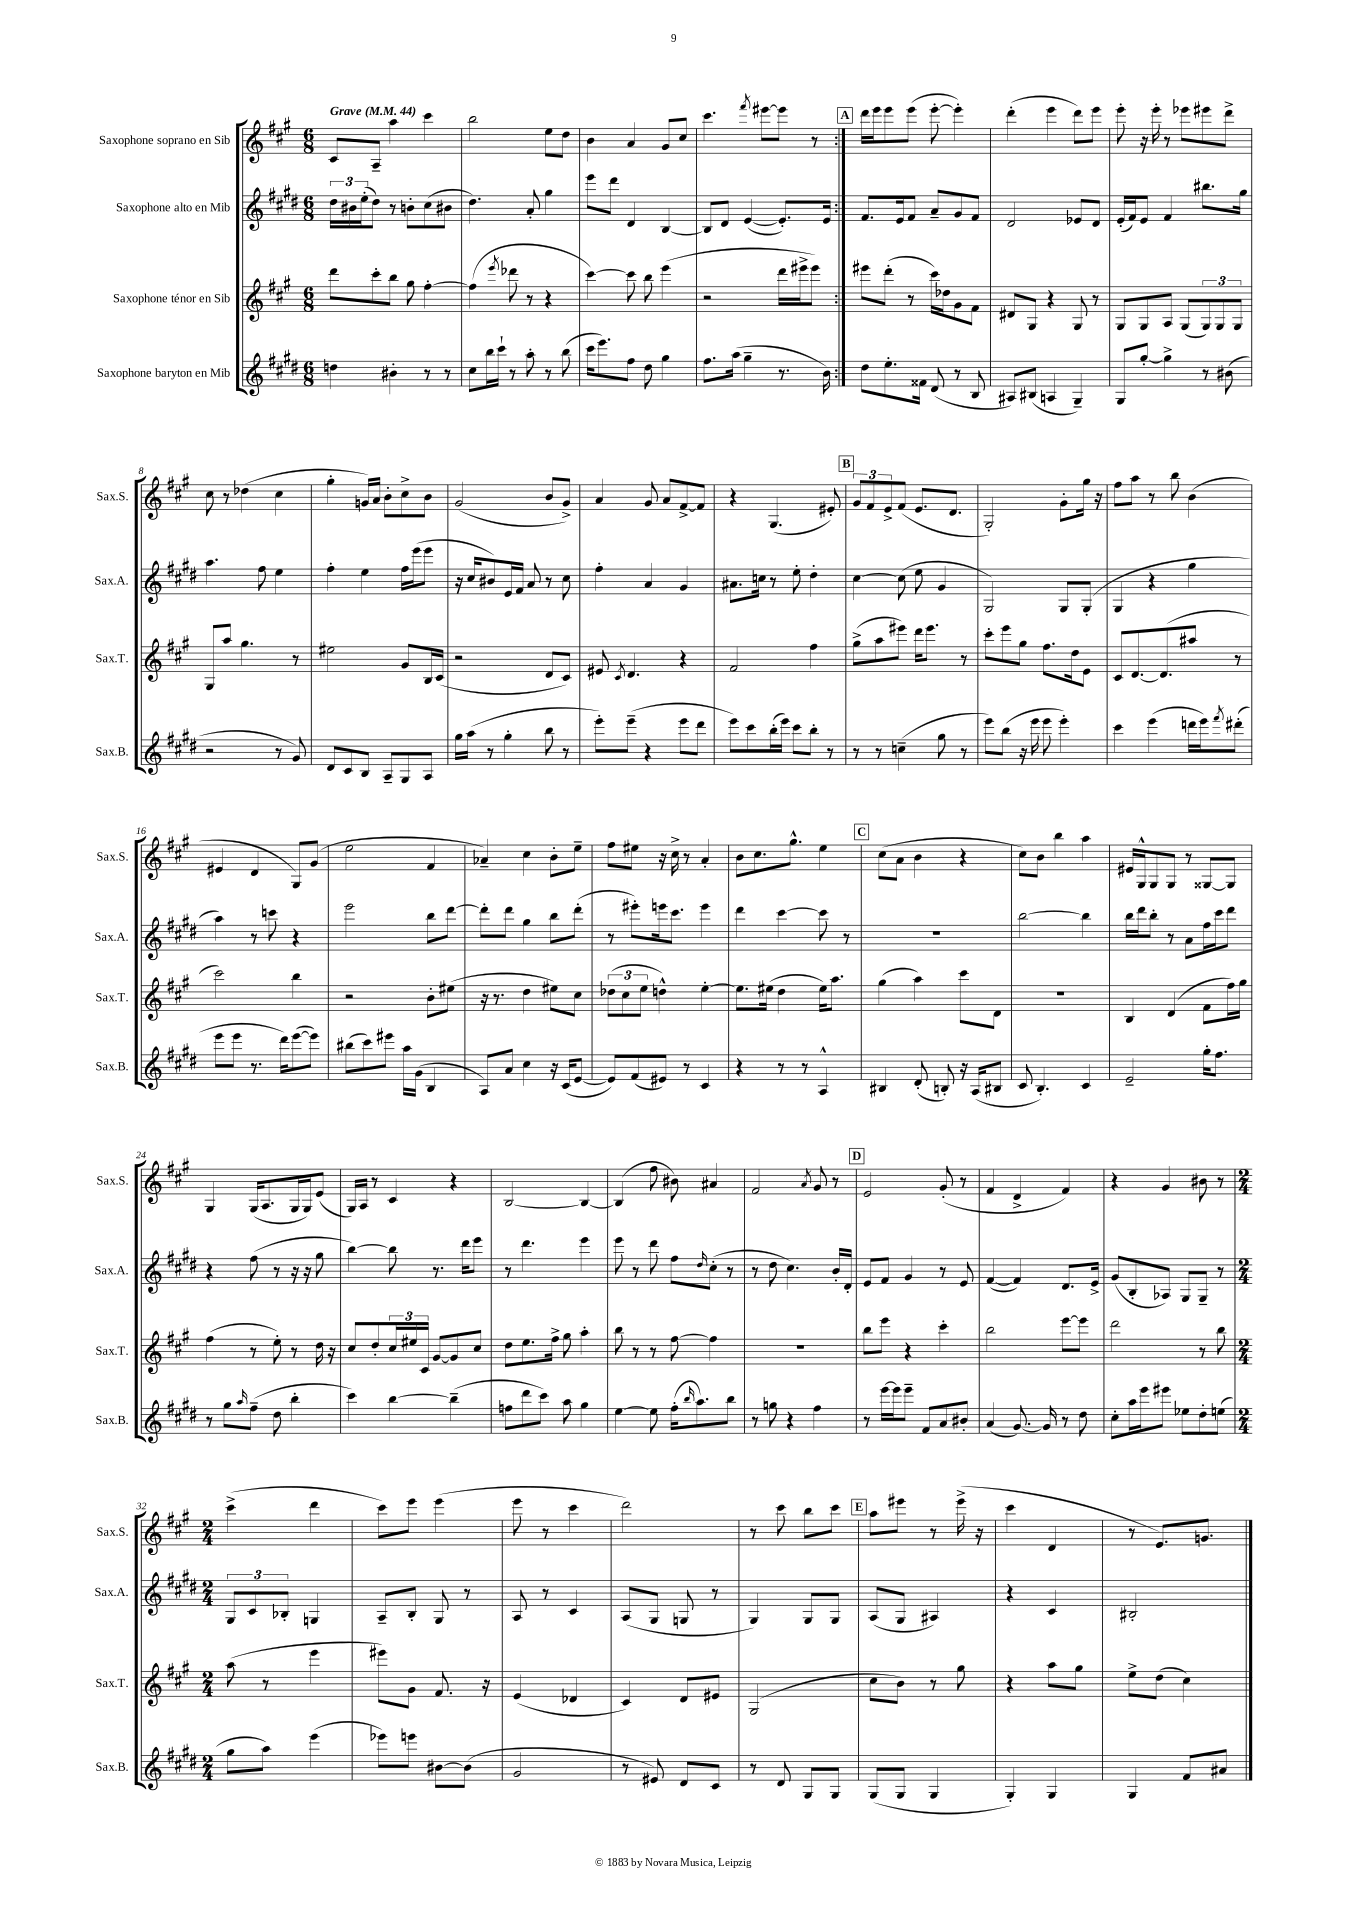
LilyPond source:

<<
\new StaffGroup <<
\new Staff = "s0" \with { instrumentName = "Saxophone soprano en Sib" shortInstrumentName = "Sax.S." } {
    \clef treble \key a \major \numericTimeSignature \time 6/8 \tempo "Grave" 4 = 44
    \repeat volta 2 { cis'8 a8-- a''4 cis'''4 |
    b''2 e''8 d''8 |
    b'4 a'4 gis'8 cis''8 |
    cis'''4. \acciaccatura { fis'''8 } eis'''8~ eis'''8 r8 | }
    \mark \markup { \box "A" } d'''16 e'''16 e'''8 e'''8( e'''8~-. e'''4-.) |
    d'''4-.( e'''4 d'''8) e'''8 |
    e'''8-. r16 e'''16-. r8 ees'''8 eis'''8 d'''8-> |
    cis''8 r8 des''4( cis''4 |
    gis''4-. g'16) a'16 b'8-. cis''8-> b'8 |
    gis'2( b'8 gis'8->) |
    a'4 gis'8 a'8 fis'8~-> fis'8 |
    r4 gis4.( eis'8-.) |
    \mark \markup { \box "B" } \tuplet 3/2 { gis'8 fis'8 e'8-> } fis'8( e'8. d'8. |
    gis2-.) gis'8-. gis''16 r16 |
    fis''8 a''8 r8 b''8 b'4( |
    eis'4 d'4 gis8) gis'8( |
    e''2 fis'4 |
    aes'4--) cis''4 b'8-. e''8-- |
    fis''8 eis''8 r16 cis''16-> r8 a'4-. |
    b'8 cis''8. gis''8.-^ e''4 |
    \mark \markup { \box "C" } cis''8( a'8 b'4 r4 |
    cis''8) b'8 b''4 a''4 |
    eis'16 gis16-^ gis8 gis8 r8 gisis8~ gisis8 |
    gis4 gis16( a8. gis16 gis16) e'8( |
    gis16) a16 r8 cis'4 r4 |
    b2~ b4~ |
    b4( fis''8 bis'8) ais'4 |
    fis'2 \acciaccatura { a'8 } gis'8 r8 |
    \mark \markup { \box "D" } e'2 gis'8-.( r8 |
    fis'4 d'4-> fis'4) |
    r4 gis'4 bis'8 r8 |
    \numericTimeSignature \time 2/4 cis'''4->( d'''4 |
    cis'''8) e'''8 e'''4( |
    e'''8 r8 cis'''4 |
    d'''2) |
    r8 cis'''8 b''8 cis'''8 |
    \mark \markup { \box "E" } a''8 eis'''8 r8 eis'''16->( r16 |
    cis'''4 d'4 |
    r8 e'8.) g'8. \bar "|." |
}
\new Staff = "s1" \with { instrumentName = "Saxophone alto en Mib" shortInstrumentName = "Sax.A." } {
    \clef treble \key e \major \numericTimeSignature \time 6/8
    \repeat volta 2 { \tuplet 3/2 { dis''16 bis'16 e''16-.( } dis''8) r8 b'8-. cis''8( bis'8 |
    dis''4.) a'8-. gis''4 |
    e'''8 dis'''8 dis'4 b4~ |
    b8 dis'8 e'4~( e'8.-.) e'16 | }
    \mark \markup { \box "A" } fis'8. e'16 fis'8 a'8-- gis'8 fis'8 |
    dis'2 ees'8 dis'8 |
    e'16-.( fis'16) e'8 fis'4 bis''8. gis''16 |
    a''4. fis''8 e''4 |
    fis''4-. e''4 fis''16 e'''16( e'''8 |
    r16 cis''16 bis'8) e'16 fis'16 a'8 r8 cis''8 |
    fis''4-. a'4 gis'4 |
    ais'8. c''16 r8 e''8-. dis''4-. |
    \mark \markup { \box "B" } cis''4~ cis''8( e''8 gis'4 |
    gis2) gis8 gis8-.( |
    gis4 r4 gis''4 |
    a''4) r8 c'''8 r4 |
    e'''2 b''8 dis'''8~ |
    dis'''8-. dis'''8 gis''4 b''8 dis'''8-.( |
    r8 eis'''8-.) e'''16 cis'''8. e'''4 |
    dis'''4 cis'''4~ cis'''8 r8 |
    \mark \markup { \box "C" } R2. |
    b''2~ b''4 |
    b''16 dis'''16 b''8-. r8 a'8 fis''16 cis'''16 dis'''8 |
    r4 fis''8( r8 r16 r16 gis''8 |
    b''4~) b''8 r8. dis'''16 e'''8 |
    r8 dis'''4. e'''4 |
    e'''8 r8 dis'''8 fis''8 \grace { dis''16 } cis''8-.( r8 |
    r8 dis''8 cis''4.) b'16-. dis'16-. |
    \mark \markup { \box "D" } e'8 fis'8 gis'4 r8 e'8 |
    fis'4~( fis'4) dis'8. e'16-> |
    gis'8( b8-. aes8) gis8 gis8-- r8 |
    \numericTimeSignature \time 2/4 \tuplet 3/2 { gis8 cis'8 bes8-. } g4 |
    a8-- b8-. gis8 r8 |
    a8 r8 cis'4 |
    a8( gis8 g8 r8 |
    gis4) gis8 gis8 |
    \mark \markup { \box "E" } a8( gis8 ais4) |
    r4 cis'4 |
    bis2-. \bar "|." |
}
\new Staff = "s2" \with { instrumentName = "Saxophone ténor en Sib" shortInstrumentName = "Sax.T." } {
    \clef treble \key a \major \numericTimeSignature \time 6/8
    \repeat volta 2 { d'''8 cis'''8-. b''8 gis''8 fis''4~-. |
    fis''4( \acciaccatura { e'''8 } des'''8 r8 r4 |
    cis'''4~) cis'''8 b''8 e'''4( |
    r2 d'''16 eis'''16-> eis'''8) | }
    \mark \markup { \box "A" } eis'''8 d'''8-.( r8 cis'''16) des''16 gis'8 fis'8 |
    dis'8 gis8 r4 gis8 r8 |
    gis8 gis8 a8 gis8( \tuplet 3/2 { gis8) gis8 gis8 } |
    gis8 a''8 gis''4. r8 |
    eis''2 gis'8 b16 cis'16( |
    r2 d'8 cis'8) |
    eis'8 \acciaccatura { cis'8 } d'4. r4 |
    fis'2 fis''4 |
    \mark \markup { \box "B" } gis''8->( a''8 eis'''8) d'''16 eis'''8. r8 |
    cis'''8-. e'''8 gis''8 fis''8. d''16 e'8 |
    cis'8 d'8.~ d'8.( ais''8 r8 |
    cis'''2) b''4 |
    r2 b'8-. eis''8( |
    r16 r8. d''4 eis''8) cis''8 |
    \tuplet 3/2 { des''8( cis''8 e''8 } d''4-^) e''4~-. |
    e''8. eis''16( d''4 eis''16) a''8. |
    \mark \markup { \box "C" } gis''4( a''4) cis'''8 d'8 |
    R2. |
    b4 d'4( fis'8 fis''16) gis''16 |
    fis''4( r8 e''8-.) r8 d''16 r16 |
    cis''8 d''8-. \tuplet 3/2 { cis''16 eis''16 cis'16 } gis'8~ gis'8 cis''8 |
    d''8 e''8. fis''16-> gis''8 a''4-. |
    b''8 r8 r8 fis''8~ fis''4 |
    R2. |
    \mark \markup { \box "D" } b''8 e'''8 r4 cis'''4-. |
    b''2 e'''8~ e'''8 |
    d'''2 r8 b''8 |
    \numericTimeSignature \time 2/4 a''8( r8 e'''4 |
    eis'''8) gis'8 fis'8. r16 |
    e'4( des'4 |
    cis'4) d'8 eis'8 |
    gis2( |
    \mark \markup { \box "E" } cis''8 b'8) r8 gis''8 |
    r4 a''8 gis''8 |
    e''8-> d''8( cis''4) \bar "|." |
}
\new Staff = "s3" \with { instrumentName = "Saxophone baryton en Mib" shortInstrumentName = "Sax.B." } {
    \clef treble \key e \major \numericTimeSignature \time 6/8
    \repeat volta 2 { d''4 bis'4-. r8 r8 |
    cis''8 b''16 cis'''16-! r8 a''8-. r8 b''8( |
    cis'''16 e'''8.) fis''8 dis''8 gis''4 |
    fis''8. a''16( gis''4-- r8. b'16) | }
    \mark \markup { \box "A" } dis''8 e''8.-. fisis'16 dis'8( r8 b8 |
    ais8) bis8( a4 gis4--) |
    gis8 gis''8~-. gis''4-> r8 bis'8( |
    r2 r8 gis'8) |
    dis'8 cis'8 b8 a8-- gis8 a8 |
    gis''16 a''16( r8 gis''4-. b''8 r8 |
    e'''8-.) e'''8--( r4 e'''8 dis'''8 |
    e'''8) cis'''8 b''16-.( e'''16) cis'''8 b''8-. r8 |
    \mark \markup { \box "B" } r8 r8 c''4--( gis''8 r8 |
    e'''8) b''8( r16 e'''16 e'''8 e'''4-.) |
    cis'''4 e'''4( d'''16 e'''16) \acciaccatura { fis'''8 } dis'''8-.( |
    e'''8 e'''8 r8. dis'''16) e'''8~( e'''8) |
    bis''8( cis'''8) eis'''8 a''16 gis'16( b4 |
    a8) a'8 cis''4 r16 cis'16( e'8~ |
    e'8) fis'8( eis'8) r8 cis'4 |
    r4 r8 r8 a4-^ |
    \mark \markup { \box "C" } bis4 dis'8-.( b8-.) r16 a16( bis8 |
    cis'8 b4.-.) cis'4 |
    e'2-- gis''16-. fis''8. |
    r8 gis''8 \grace { a''16 } fis''8--( dis''8 b''4-. |
    cis'''4) b''4~ b''4--( |
    f''8 dis'''8 cis'''8) a''8 gis''4 |
    e''4~ e''8 fis''16-.( \grace { b''16 } a''8.) b''8 |
    r8 g''8 r4 fis''4 |
    \mark \markup { \box "D" } r8 e'''16~ e'''16 e'''8-- fis'8 a'8 bis'8-. |
    a'4( gis'8.~) gis'16 r8 dis''8 |
    cis''8-. a''16 e'''16 eis'''8 ees''8 dis''8-. e''8( |
    \numericTimeSignature \time 2/4 gis''8 a''8) e'''4( |
    ees'''8) e'''8 bis'8~ bis'8( |
    gis'2 |
    r8 eis'8) dis'8 cis'8 |
    r8 dis'8 gis8 gis8 |
    \mark \markup { \box "E" } gis8( gis8 gis4 |
    gis4-.) gis4 |
    gis4 fis'8 ais'8 \bar "|." |
}
>>
>>
